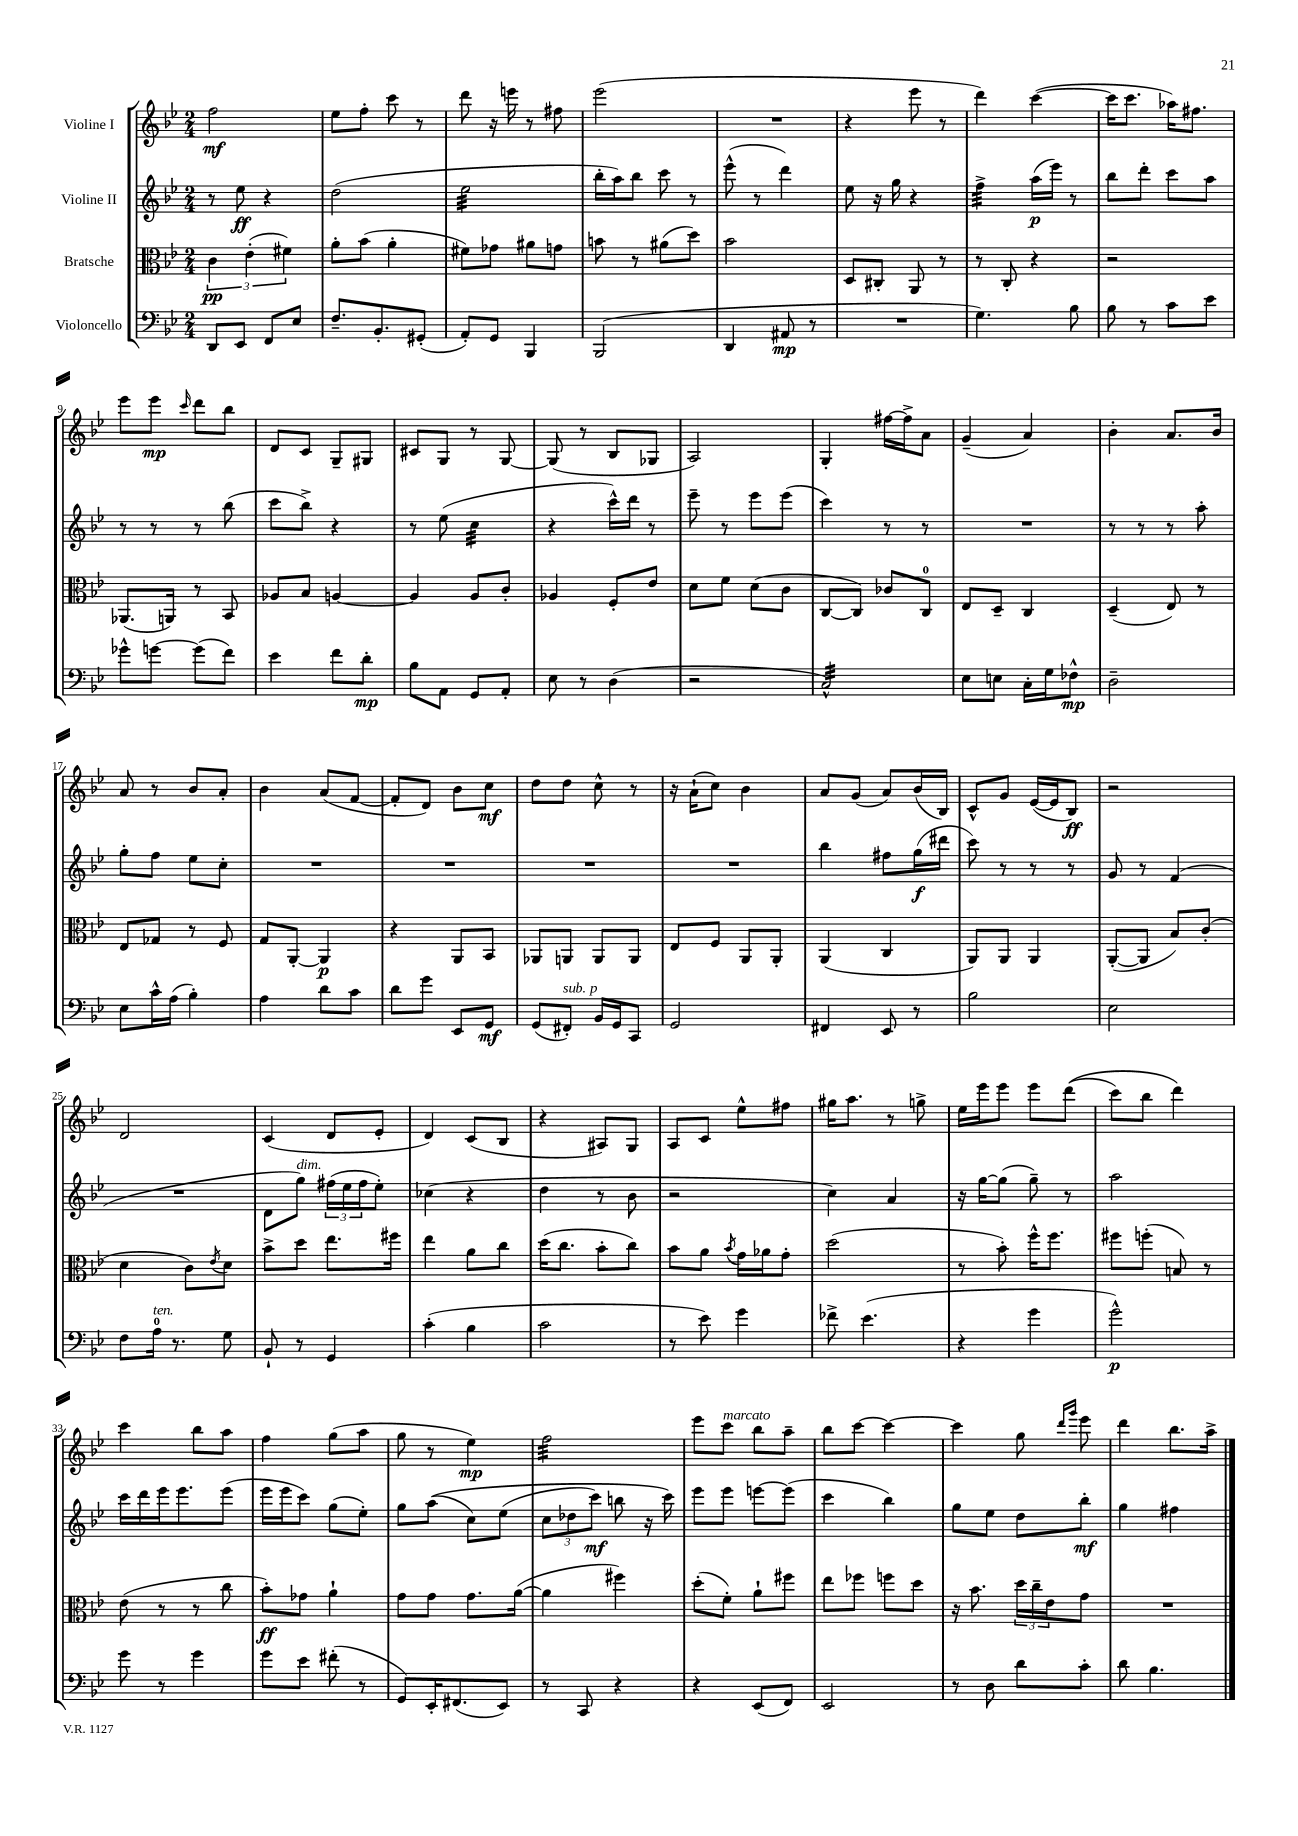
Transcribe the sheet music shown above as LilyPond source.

<<
\new StaffGroup <<
\new Staff = "s0" \with { instrumentName = "Violine I" } {
    \clef treble \key bes \major \numericTimeSignature \time 2/4
    f''2\mf |
    ees''8 f''8-. c'''8 r8 |
    d'''8 r16 e'''16 r8 fis''8 |
    ees'''2( |
    R2 |
    r4 ees'''8 r8 |
    d'''4) c'''4~( |
    c'''16 c'''8. aes''16) fis''8. |
    ees'''8 ees'''8\mp \grace { c'''16 } d'''8 bes''8 |
    d'8 c'8 g8-- gis8 |
    cis'8 g8 r8 g8~ |
    g8( r8 bes8 ges8 |
    a2) |
    g4-. fis''16~ fis''16-> a'8 |
    g'4--( a'4) |
    bes'4-. a'8. bes'16 |
    a'8 r8 bes'8 a'8-. |
    bes'4 a'8( f'8~ |
    f'8-. d'8) bes'8 c''8\mf |
    d''8 d''8 c''8-^ r8 |
    r16 a'16-!( c''8) bes'4 |
    a'8 g'8( a'8) bes'16( bes16) |
    c'8-^ g'8 ees'16~( ees'16 bes8\ff) |
    r2 |
    d'2 |
    c'4( d'8 ees'8-. |
    d'4) c'8( bes8 |
    r4 ais8) g8 |
    a8 c'8 ees''8-^ fis''8 |
    gis''16 a''8. r8 g''8-> |
    ees''16 ees'''16 ees'''8 ees'''8 d'''8(\( |
    c'''8) bes''8 d'''4\) |
    c'''4 bes''8 a''8 |
    f''4 g''8( a''8 |
    g''8 r8 ees''4\mp) |
    f''2:32 |
    ees'''8 c'''8^\markup { \italic "marcato" } bes''8 a''8-- |
    bes''8 c'''8~ c'''4~ |
    c'''4 g''8 \grace { d'''16 g'''16 } ees'''8 |
    d'''4 bes''8. a''16-> \bar "|." |
}
\new Staff = "s1" \with { instrumentName = "Violine II" } {
    \clef treble \key bes \major \numericTimeSignature \time 2/4
    r8 ees''8\ff r4 |
    d''2( |
    ees''2:32 |
    bes''16-. a''16) bes''8 c'''8 r8 |
    ees'''8-^( r8 d'''4) |
    ees''8 r16 g''16 r4 |
    f''4:32-> a''16\p( ees'''16) r8 |
    bes''8 d'''8-. c'''8 a''8 |
    r8 r8 r8 bes''8( |
    c'''8 bes''8->) r4 |
    r8 ees''8( c''4:32 |
    r4 c'''16-^) d'''16 r8 |
    ees'''8-- r8 ees'''8 ees'''8( |
    c'''4) r8 r8 |
    R2 |
    r8 r8 r8 a''8-. |
    g''8-. f''8 ees''8 c''8-. |
    R2 |
    R2 |
    R2 |
    R2 |
    bes''4 fis''8 g''16\f( dis'''16 |
    c'''8) r8 r8 r8 |
    g'8 r8 f'4( |
    R2 |
    d'8 g''8^\markup { \italic "dim." }) \tuplet 3/2 { fis''16( ees''16 fis''16 } ees''8-.) |
    ces''4( r4 |
    d''4 r8 bes'8 |
    r2 |
    c''4) a'4 |
    r16 g''16~ g''8( g''8--) r8 |
    a''2 |
    c'''16 d'''16 ees'''16 ees'''8. ees'''8( |
    ees'''16 ees'''16 c'''8) g''8( ees''8-.) |
    g''8 a''8(\( c''8) ees''8( |
    \tuplet 3/2 { c''8 des''8 c'''8\mf) } b''8 r16 c'''16\) |
    ees'''8 ees'''8 e'''8~ e'''8( |
    c'''4 bes''4) |
    g''8 ees''8 d''8 bes''8-.\mf |
    g''4 fis''4 \bar "|." |
}
\new Staff = "s2" \with { instrumentName = "Bratsche" } {
    \clef alto \key bes \major \numericTimeSignature \time 2/4
    \tuplet 3/2 { c'4\pp ees'4-.( fis'4) } |
    a'8-. bes'8( a'4-. |
    fis'8) ges'8 ais'8 g'8 |
    b'8 r8 ais'8( d''8) |
    bes'2 |
    d8 cis8-. a,8 r8 |
    r8 c8-. r4 |
    r2 |
    aes,8.( a,16) r8 bes,8 |
    aes8 bes8 a4~ |
    a4 a8 c'8-. |
    aes4 f8-. ees'8 |
    d'8 f'8 d'8( c'8 |
    c8~ c8) ces'8 c8-0 |
    ees8 d8-- c4 |
    d4--( ees8) r8 |
    ees8 ges8 r8 f8 |
    g8 a,8~-. a,4\p |
    r4 a,8 bes,8 |
    aes,8 a,8 a,8 a,8 |
    ees8 f8 a,8 a,8-. |
    a,4( c4 |
    a,8) a,8 a,4 |
    a,8~-.( a,8 bes8) c'8-.( |
    d'4 c'8) \acciaccatura { ees'8 } d'8 |
    bes'8-> d''8 ees''8. fis''16 |
    ees''4 a'8 c''8 |
    d''16( c''8. bes'8-. c''8) |
    bes'8 a'8 \acciaccatura { bes'8 } g'16 aes'16 g'8-. |
    d''2( |
    r8 bes'8-.) f''16-^ f''8. |
    fis''8 f''8-.( b8) r8 |
    ees'8( r8 r8 c''8 |
    bes'8-.\ff) ges'8 a'4-! |
    g'8 g'8 g'8. a'16~( |
    a'4 fis''4) |
    d''8-.( f'8-.) a'8-! fis''8 |
    ees''8 fes''8 f''8 d''8 |
    r16 bes'8. \tuplet 3/2 { d''16 c''16-- ees'16 } g'8 |
    R2 \bar "|." |
}
\new Staff = "s3" \with { instrumentName = "Violoncello" } {
    \clef bass \key bes \major \numericTimeSignature \time 2/4
    d,8 ees,8 f,8 ees8 |
    f8.-- bes,8.-. gis,8-.( |
    a,8-.) g,8 bes,,4 |
    bes,,2( |
    d,4 ais,8\mp r8 |
    R2 |
    g4.) bes8 |
    bes8 r8 c'8 ees'8 |
    ges'8-^ g'8~ g'8( f'8) |
    ees'4 f'8 d'8-.\mp |
    bes8 a,8 g,8 a,8-. |
    ees8 r8 d4( |
    r2 |
    c2:32-^) |
    ees8 e8 c16-. g16 fes8-^\mp |
    d2-- |
    ees8 c'16-^ a16( bes4-.) |
    a4 d'8 c'8 |
    d'8 g'8 ees,8 g,8\mf |
    g,8( fis,8-.^\markup { \italic "sub. p" }) bes,16 g,16 c,8 |
    g,2 |
    fis,4 ees,8 r8 |
    bes2 |
    ees2 |
    f8 a16-0^\markup { \italic "ten." } r8. g8 |
    bes,8-! r8 g,4 |
    c'4-.( bes4 |
    c'2 |
    r8 ees'8) g'4 |
    fes'8-> ees'4.( |
    r4 g'4 |
    g'2-^\p) |
    g'8 r8 g'4 |
    g'8 ees'8 fis'8-.( r8 |
    g,8) ees,16-. fis,8.( ees,8) |
    r8 c,8 r4 |
    r4 ees,8( f,8) |
    ees,2 |
    r8 d8 d'8 c'8-. |
    d'8 bes4. \bar "|." |
}
>>
>>
